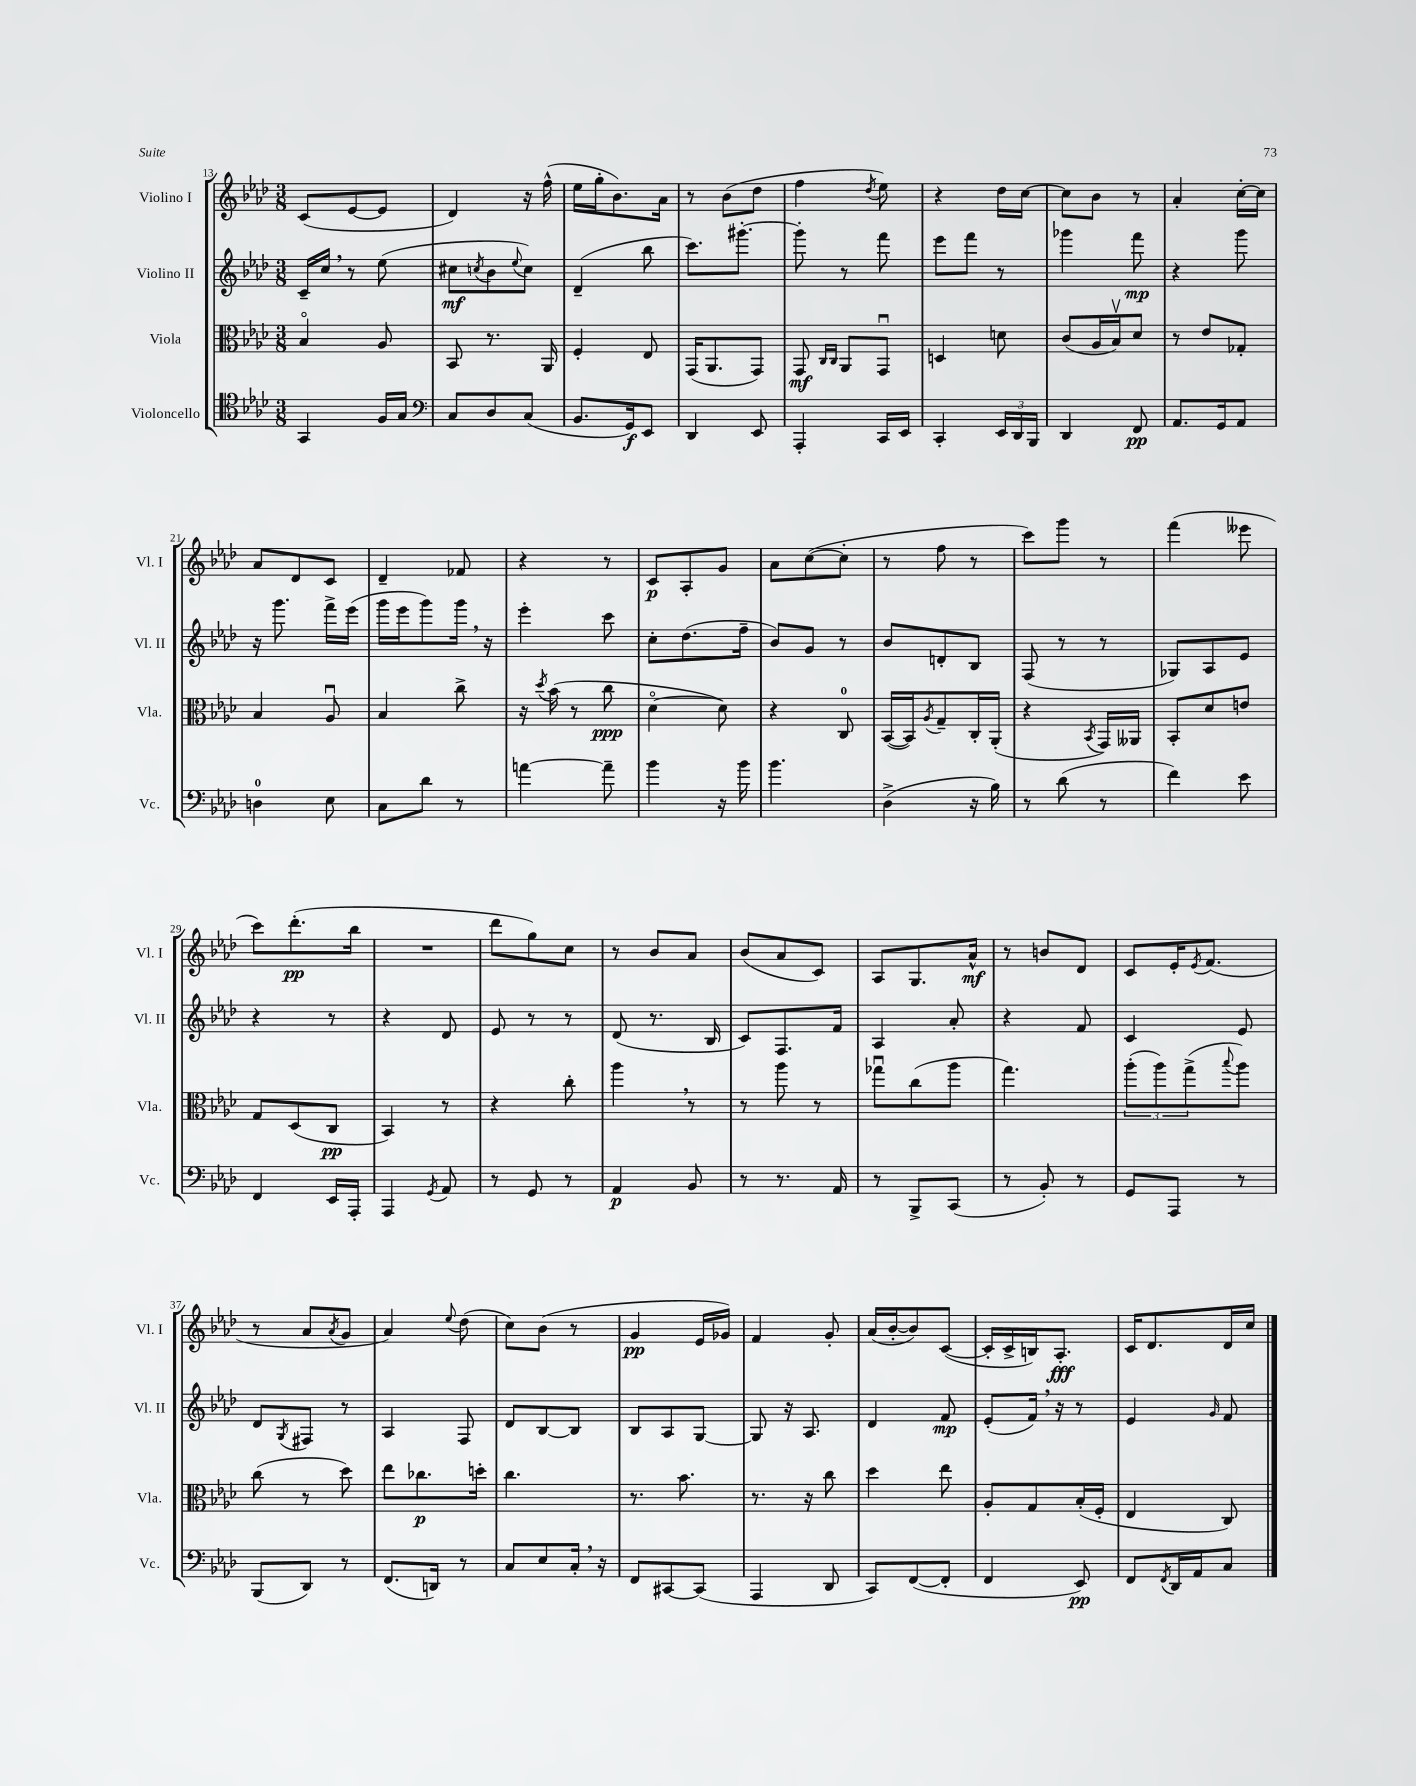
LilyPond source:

<<
\new StaffGroup <<
\new Staff = "s0" \with { instrumentName = "Violino I" shortInstrumentName = "Vl. I" } {
    \clef treble \key aes \major \numericTimeSignature \time 3/8
    c'8( ees'8~ ees'8 |
    des'4) r16 f''16-^( |
    ees''16 g''16-. bes'8.) aes'16 |
    r8 bes'8( des''8 |
    f''4 \acciaccatura { des''8 } ees''8) |
    r4 des''16 c''16~ |
    c''8 bes'8 r8 |
    aes'4-. c''16~-. c''16 |
    aes'8 des'8 c'8 |
    des'4-- fes'8 |
    r4 r8 |
    c'8\p aes8-. g'8 |
    aes'8 c''8~( c''8-. |
    r8 f''8 r8 |
    c'''8) g'''8 r8 |
    f'''4( eeses'''8 |
    c'''8) des'''8.-.\pp( bes''16 |
    R4. |
    des'''8 g''8) c''8 |
    r8 bes'8 aes'8 |
    bes'8( aes'8 c'8) |
    aes8 g8. aes'16-^\mf |
    r8 b'8 des'8 |
    c'8 ees'16-. \acciaccatura { ees'8 } f'8.( |
    r8 aes'8 \acciaccatura { aes'8 } g'8 |
    aes'4) \appoggiatura { ees''8 } des''8( |
    c''8) bes'8( r8 |
    g'4\pp ees'16 ges'16) |
    f'4 g'8-. |
    aes'16( bes'16~-. bes'8) c'8~( |
    c'16-. c'16-> b16) aes8.-.\fff |
    c'16 des'8. des'16 c''16 \bar "|." |
}
\new Staff = "s1" \with { instrumentName = "Violino II" shortInstrumentName = "Vl. II" } {
    \clef treble \key aes \major \numericTimeSignature \time 3/8
    c'16-- c''16 \breathe r8 ees''8( |
    cis''8\mf \acciaccatura { c''8 } bes'8 \appoggiatura { ees''8 } c''8) |
    des'4--( bes''8 |
    c'''8.) gis'''8.~-. |
    gis'''8-. r8 f'''8 |
    ees'''8 f'''8 r8 |
    ges'''4 f'''8\mp |
    r4 g'''8 |
    r16 g'''8. f'''16-> ees'''16( |
    g'''16 ees'''16 g'''8) g'''16 \breathe r16 |
    ees'''4-. c'''8 |
    c''8-. des''8.( f''16-- |
    bes'8) g'8 r8 |
    bes'8 d'8-. bes8 |
    f8( r8 r8 |
    ges8) aes8 ees'8 |
    r4 r8 |
    r4 des'8 |
    ees'8 r8 r8 |
    des'8( r8. bes16 |
    c'8) f8. f'16 |
    aes4 aes'8-. |
    r4 f'8 |
    c'4 ees'8 |
    des'8 \acciaccatura { g8 } fis8 r8 |
    aes4 f8 |
    des'8 bes8~ bes8 |
    bes8 aes8 g8~ |
    g8 r16 aes8. |
    des'4 f'8\mp |
    ees'8-.( f'16) \breathe r16 r8 |
    ees'4 \grace { g'16 } f'8 \bar "|." |
}
\new Staff = "s2" \with { instrumentName = "Viola" shortInstrumentName = "Vla." } {
    \clef alto \key aes \major \numericTimeSignature \time 3/8
    bes4\flageolet aes8 |
    bes,8 r8. aes,16 |
    f4-. ees8 |
    g,16( aes,8. g,8) |
    g,8\mf \grace { c16 c16 } aes,8 g,8\downbow |
    d4 d'8 |
    c'8( aes16 bes16\upbow) des'8 |
    r8 ees'8 ges8-. |
    bes4 aes8\downbow |
    bes4 c''8-> |
    r16 \acciaccatura { des''8 } bes'16( r8 c''8\ppp |
    des'4~\flageolet des'8) |
    r4 c8-0 |
    bes,16~( bes,16) \acciaccatura { aes8 } g8-- c16-. aes,16-.( |
    r4 \acciaccatura { bes,8 } g,16) aeses,16 |
    bes,8-. des'8 e'8 |
    g8 des8( c8\pp |
    bes,4) r8 |
    r4 c''8-. |
    aes''4 \breathe r8 |
    r8 aes''8 r8 |
    ges''8\downbow c''8( aes''8 |
    g''4.) |
    \tuplet 3/2 { aes''8-.( aes''8) g''8->( } \appoggiatura { bes''8 } aes''8) |
    c''8( r8 des''8) |
    ees''8 ces''8.\p d''16-. |
    c''4. |
    r8. bes'8. |
    r8. r16 c''8 |
    des''4 ees''8 |
    aes8-. g8 bes16-.( f16-. |
    ees4 c8) \bar "|." |
}
\new Staff = "s3" \with { instrumentName = "Violoncello" shortInstrumentName = "Vc." } {
    \clef tenor \key aes \major \numericTimeSignature \time 3/8
    g,4 f16 g16 |
    \clef bass c8 des8 c8( |
    bes,8. g,16\f) ees,8 |
    des,4 ees,8 |
    aes,,4-. c,16 ees,16 |
    c,4-. \tuplet 3/2 { ees,16 des,16 bes,,16 } |
    des,4 f,8\pp |
    aes,8. g,16 aes,8 |
    d4-0 ees8 |
    c8 des'8 r8 |
    a'4~ a'8-- |
    bes'4 r16 bes'16 |
    bes'4. |
    des4->( r16 bes16) |
    r8 des'8( r8 |
    f'4) ees'8 |
    f,4 ees,16 aes,,16-. |
    aes,,4 \acciaccatura { g,8 } aes,8 |
    r8 g,8 r8 |
    aes,4\p bes,8 |
    r8 r8. aes,16 |
    r8 bes,,8-> c,8( |
    r8 bes,8-.) r8 |
    g,8 aes,,8 r8 |
    bes,,8( des,8) r8 |
    f,8.( d,16) r8 |
    c8 ees8 c16-. \breathe r16 |
    f,8 cis,8~ cis,8( |
    aes,,4 des,8 |
    c,8) f,8~( f,8-. |
    f,4 ees,8\pp) |
    f,8 \acciaccatura { f,8 } des,16 aes,16 c8 \bar "|." |
}
>>
>>
\layout { \context { \Score currentBarNumber = #13 } }
